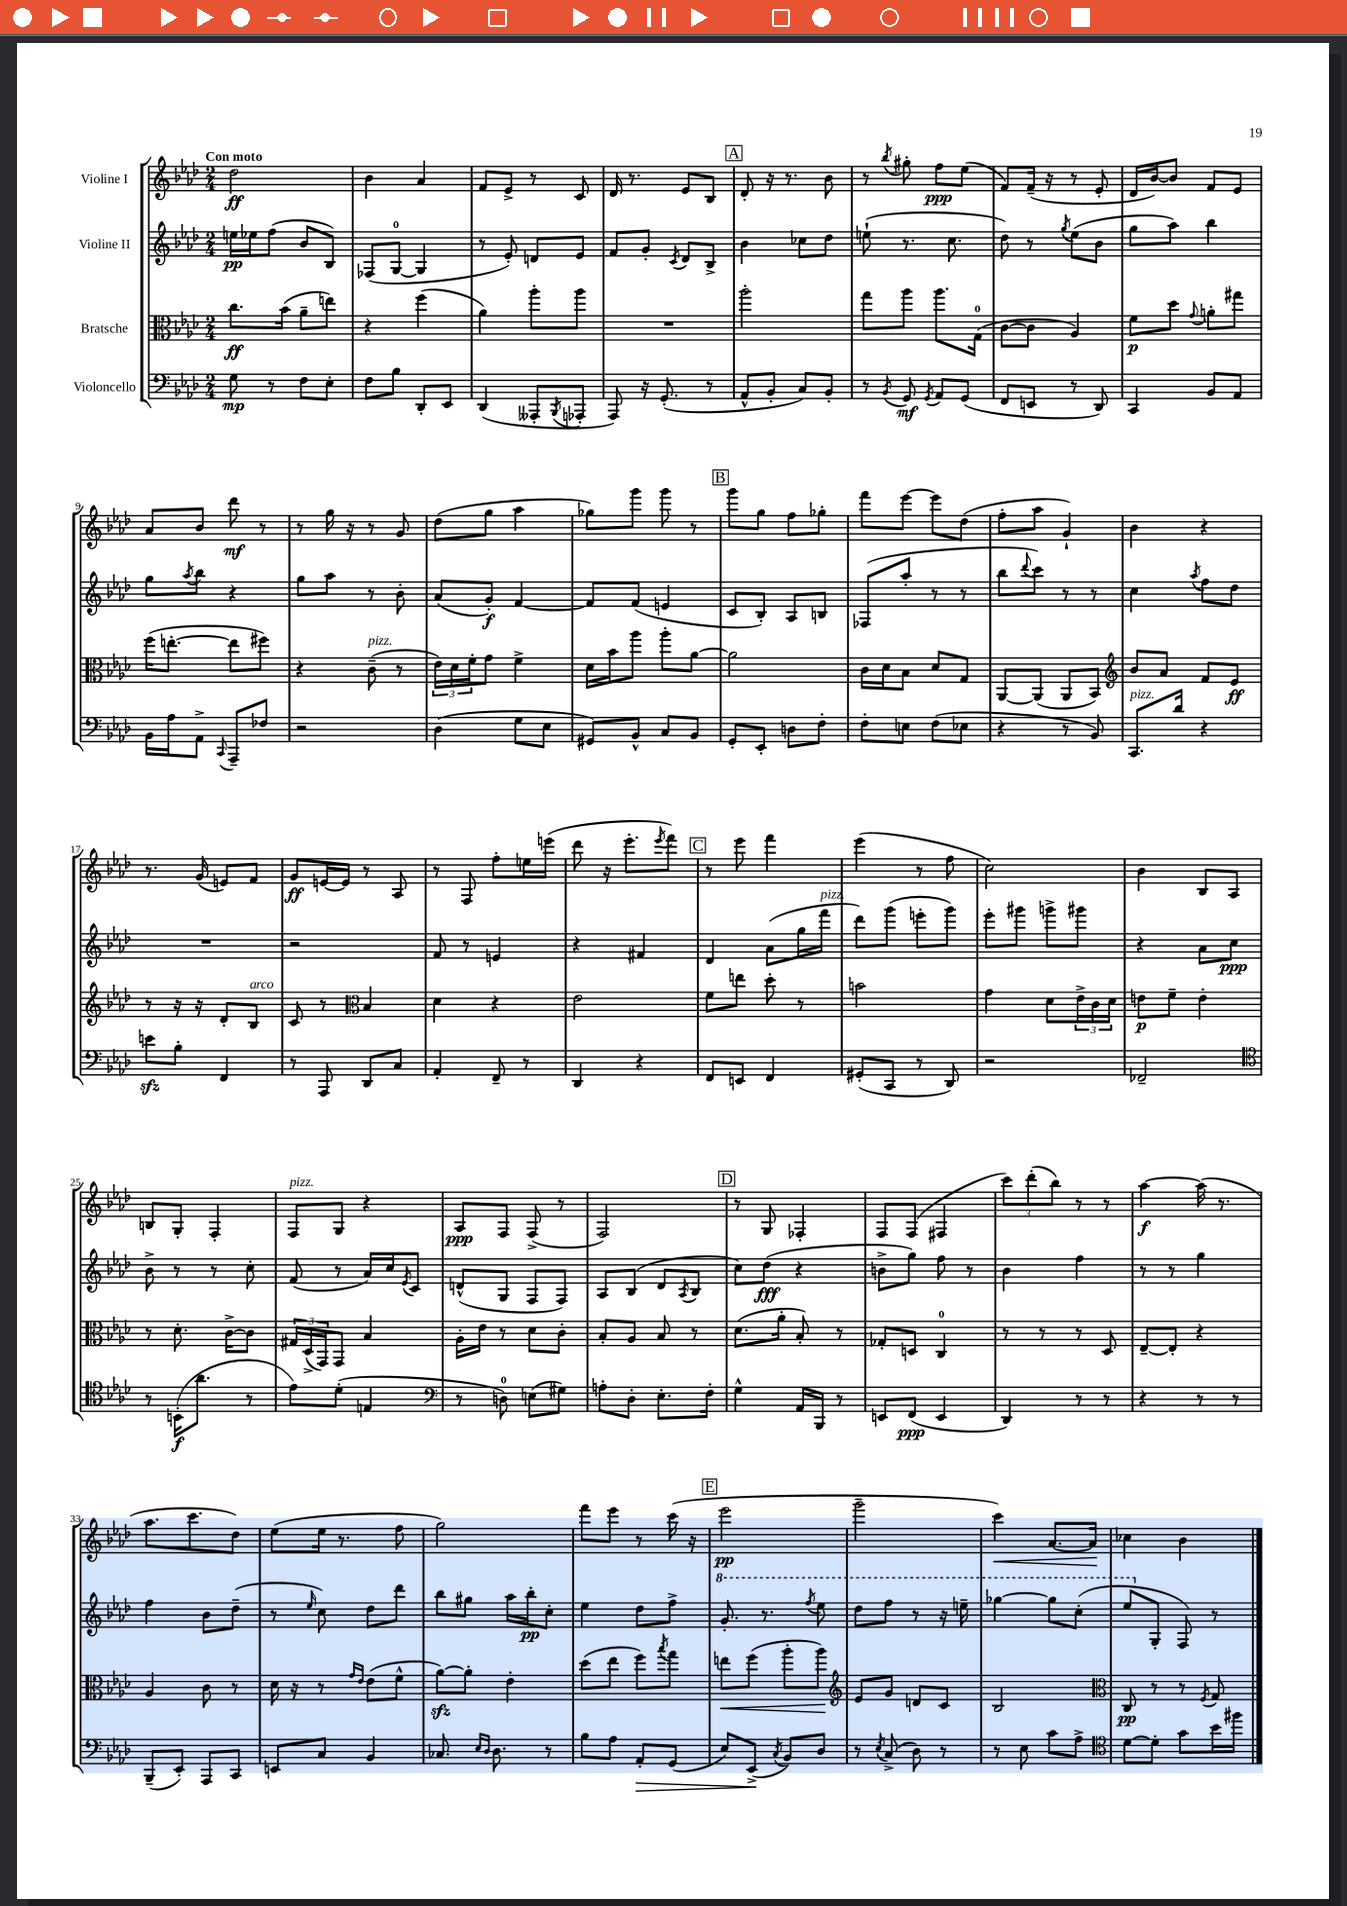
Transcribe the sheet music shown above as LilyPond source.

<<
\new StaffGroup <<
\new Staff = "s0" \with { instrumentName = "Violine I" } {
    \clef treble \key aes \major \numericTimeSignature \time 2/4 \tempo "Con moto"
    des''2\ff |
    bes'4 aes'4 |
    f'8 ees'8-> r8 c'8 |
    des'16 r8. ees'8 bes8 |
    \mark \markup { \box "A" } des'8-. r16 r8. bes'8 |
    r8 \acciaccatura { bes''8 } gis''8-. f''8\ppp ees''8( |
    f'8) f'16--( r16 r8 ees'8-. |
    des'16 bes'16~) bes'8 f'8 ees'8 |
    aes'8 bes'8 des'''8\mf r8 |
    r8 g''16 r16 r8 g'8 |
    des''8( g''8 aes''4 |
    ges''8) g'''8 g'''8 r8 |
    \mark \markup { \box "B" } g'''8 g''8 f''8 ges''8-. |
    f'''8 ees'''8~ ees'''8 des''8( |
    f''8-. aes''8 g'4-!) |
    bes'4 r4 |
    r8. g'16( e'8) f'8 |
    g'8\ff e'16~ e'16 r8 aes8 |
    r8 f8 f''8-. e''16 e'''16( |
    des'''8 r16 ees'''8.-. \acciaccatura { ees'''8 } f'''8) |
    \mark \markup { \box "C" } r8 ees'''8 f'''4 |
    ees'''4( r8 f''8 |
    c''2) |
    bes'4 bes8 aes8 |
    b8 g8-. f4-. |
    f8^\markup { \italic "pizz." } g8 r4 |
    aes8\ppp f8 f8->( r8 |
    f2) |
    \mark \markup { \box "D" } r8 g8 fes4-. |
    f8 f8( fis4 |
    \tuplet 3/2 { c'''8) des'''8-.( bes''8) } r8 r8 |
    aes''4~\f aes''16( r8. |
    aes''8. c'''8. des''8) |
    ees''8( ees''16 r8. f''8 |
    g''2) |
    f'''8 ees'''8 r8 c'''16( r16 |
    \mark \markup { \box "E" } ees'''2\pp |
    g'''2-- |
    c'''4\<) aes'8.~ aes'16\! |
    ces''4 bes'4 \bar "|." |
}
\new Staff = "s1" \with { instrumentName = "Violine II" } {
    \clef treble \key aes \major \numericTimeSignature \time 2/4
    e''16\pp ees''16 f''8( bes'8 bes8) |
    fes8( g8-0~ g4 |
    r8 ees'8-.) d'8 ees'8 |
    f'8 g'8-. \acciaccatura { c'8 } des'8 bes8-> |
    \mark \markup { \box "A" } bes'4 ces''8 des''8 |
    e''8-!( r8. c''8. |
    des''8) r8 \acciaccatura { g''8 } ees''8( bes'8 |
    g''8 aes''8) bes''4 |
    g''8 \acciaccatura { aes''8 } bes''8 r4 |
    g''8 aes''8 r8 bes'8-. |
    aes'8( g'8-.\f) f'4~ |
    f'8 f'8( e'4 |
    \mark \markup { \box "B" } c'8 bes8-.) aes8 b8 |
    fes8( aes''8-. r8 r8 |
    bes''8 \appoggiatura { des'''8 } c'''8) r8 r8 |
    c''4 \acciaccatura { aes''8 } f''8 des''8 |
    R2 |
    r2 |
    f'8 r8 e'4 |
    r4 fis'4 |
    \mark \markup { \box "C" } des'4 aes'8( g''16 f'''16^\markup { \italic "pizz." } |
    des'''8) g'''8( e'''8-. g'''8) |
    ees'''8-. gis'''8 g'''8-> gis'''8 |
    r4 aes'8 c''8\ppp |
    bes'8-> r8 r8 c''8-. |
    f'8( r8 aes'16) c''16 \acciaccatura { ees'8 } c'8 |
    d'8-^( g8 f8 f8) |
    aes8 bes8( des'8 \acciaccatura { aes8 } bes8 |
    \mark \markup { \box "D" } c''8) des''8\fff( r4 |
    b'8-> g''8) f''8 r8 |
    bes'4 f''4 |
    r8 r8 g''4 |
    f''4 bes'8 des''8--( |
    r8 \grace { ees''16 } c''8) des''8 des'''8 |
    bes''8 gis''8 aes''16 bes''16-.\pp c''8-. |
    ees''4 des''8 f''8-> |
    \mark \markup { \box "E" } \ottava #1 g''8.-. r8. \acciaccatura { f'''8 } ees'''8 |
    des'''8 f'''8 r8 r16 e'''16-- |
    ges'''4~ ges'''8 c'''8-.( |
    ees'''8 \ottava #0 g8-. f8) r8 \bar "|." |
}
\new Staff = "s2" \with { instrumentName = "Bratsche" } {
    \clef alto \key aes \major \numericTimeSignature \time 2/4
    c''8.\ff bes'16( aes'8-- e''8) |
    r4 f''4( |
    aes'4) aes''8-. aes''8 |
    R2 |
    \mark \markup { \box "A" } aes''2-. |
    g''8 aes''8 aes''8. g16-0( |
    c'8~ c'8 aes4) |
    f'8\p des''8 \appoggiatura { g'8 } a'8-. gis''8 |
    f''16( e''8.~-. e''8 fis''8) |
    r4 c'8--^\markup { \italic "pizz." }( r8 |
    \tuplet 3/2 { ees'16) des'16 f'16-. } g'8 f'4-> |
    des'16 bes'16 aes''8 aes''8-. aes'8~ |
    \mark \markup { \box "B" } aes'2 |
    c'16 des'16 bes8 des'8 g8 |
    aes,8~ aes,8( aes,8 bes,8) |
    \clef treble bes'8 aes'8 f'8 ees'8\ff |
    r8 r16 r16 des'8-. bes8^\markup { \italic "arco" } |
    c'8 r8 \clef alto bes4 |
    des'4 r4 |
    ees'2 |
    \mark \markup { \box "C" } f'8 e''8 des''8-. r8 |
    b'2 |
    g'4 des'8 \tuplet 3/2 { ees'16-> c'16 des'16 } |
    e'8\p f'8-- e'4-. |
    r8 des'8.-. c'16~-> c'8 |
    \tuplet 3/2 { gis16 des16->( g,16) } g,8 bes4 |
    aes16-. ees'16 r8 des'8 c'8-. |
    bes8-. aes8 bes8 r8 |
    \mark \markup { \box "D" } des'8.( aes'16-. bes8-.) r8 |
    ges8-. d8 c4-0 |
    r8 r8 r8 des8 |
    ees8~-- ees8-. r4 |
    aes4 c'8 r8 |
    des'16 r16 r8 \grace { g'16 ees'16 } ees'8( f'8-^ |
    aes'8~\sfz) aes'8-. ees'4-. |
    des''8( ees''8 f''8) \acciaccatura { bes''8 } g''8 |
    \mark \markup { \box "E" } e''8\< f''8( aes''8-. aes''8\!) |
    \clef treble ees'8 g'8 d'8 c'8 |
    bes2 |
    \clef alto c8\pp r8 r8 \acciaccatura { f8 } g8 \bar "|." |
}
\new Staff = "s3" \with { instrumentName = "Violoncello" } {
    \clef bass \key aes \major \numericTimeSignature \time 2/4
    g8\mp r8 f8 ees8-. |
    f8 bes8 des,8-. ees,8 |
    des,4( aeses,,8-. \acciaccatura { bes,,8 } aes,,8-. |
    aes,,8) r16 g,8.-.( r8 |
    \mark \markup { \box "A" } aes,8-^ bes,8-. c8) bes,8-. |
    r8 \acciaccatura { bes,8 } g,8\mf \acciaccatura { g,8 } aes,8 g,8( |
    f,8 e,8 r8 des,8) |
    c,4 bes,8 aes,8 |
    bes,16 aes16 aes,8-> \appoggiatura { c,8 } aes,,8-- fes8 |
    r2 |
    des4( g8 ees8 |
    gis,8) bes,8-^ c8 bes,8 |
    \mark \markup { \box "B" } g,8-. ees,8-. d8 f8-. |
    f8-. e8 f8( ees8 |
    r4 r8 bes,8) |
    c,8.^\markup { \italic "pizz." } des'16 r4 |
    e'8\sfz bes8-. f,4 |
    r8 aes,,8 des,8 c8 |
    aes,4-. f,8-- r8 |
    des,4 r4 |
    \mark \markup { \box "C" } f,8 e,8 f,4 |
    gis,8-.( c,8 r8 des,8) |
    r2 |
    fes,2-- |
    \clef tenor r8 b,16-.\f( aes'8. r8 |
    ees'8) des'8-.( e4 |
    \clef bass r8 d8-0) e8( gis8) |
    a8-. des8-. ees8.-. f16-. |
    \mark \markup { \box "D" } g4-^ aes,16 bes,,16 r8 |
    e,8 f,8\ppp( e,4 |
    des,4) r8 r8 |
    r4 r8 r8 |
    bes,,8--( ees,8-.) aes,,8 c,8 |
    e,8 c8 bes,4 |
    ces8. \grace { ees16 des16 } des8. r8 |
    bes8 aes8 aes,8-.\> g,8( |
    \mark \markup { \box "E" } ees8) ees,8->\!( \acciaccatura { c8 } bes,8) des8 |
    r8 \acciaccatura { ees8 } c8->( des8) r8 |
    r8 ees8 c'8 aes8-> |
    \clef tenor des'8~ des'8-. g'8 bes'16 fis''16 \bar "|." |
}
>>
>>
